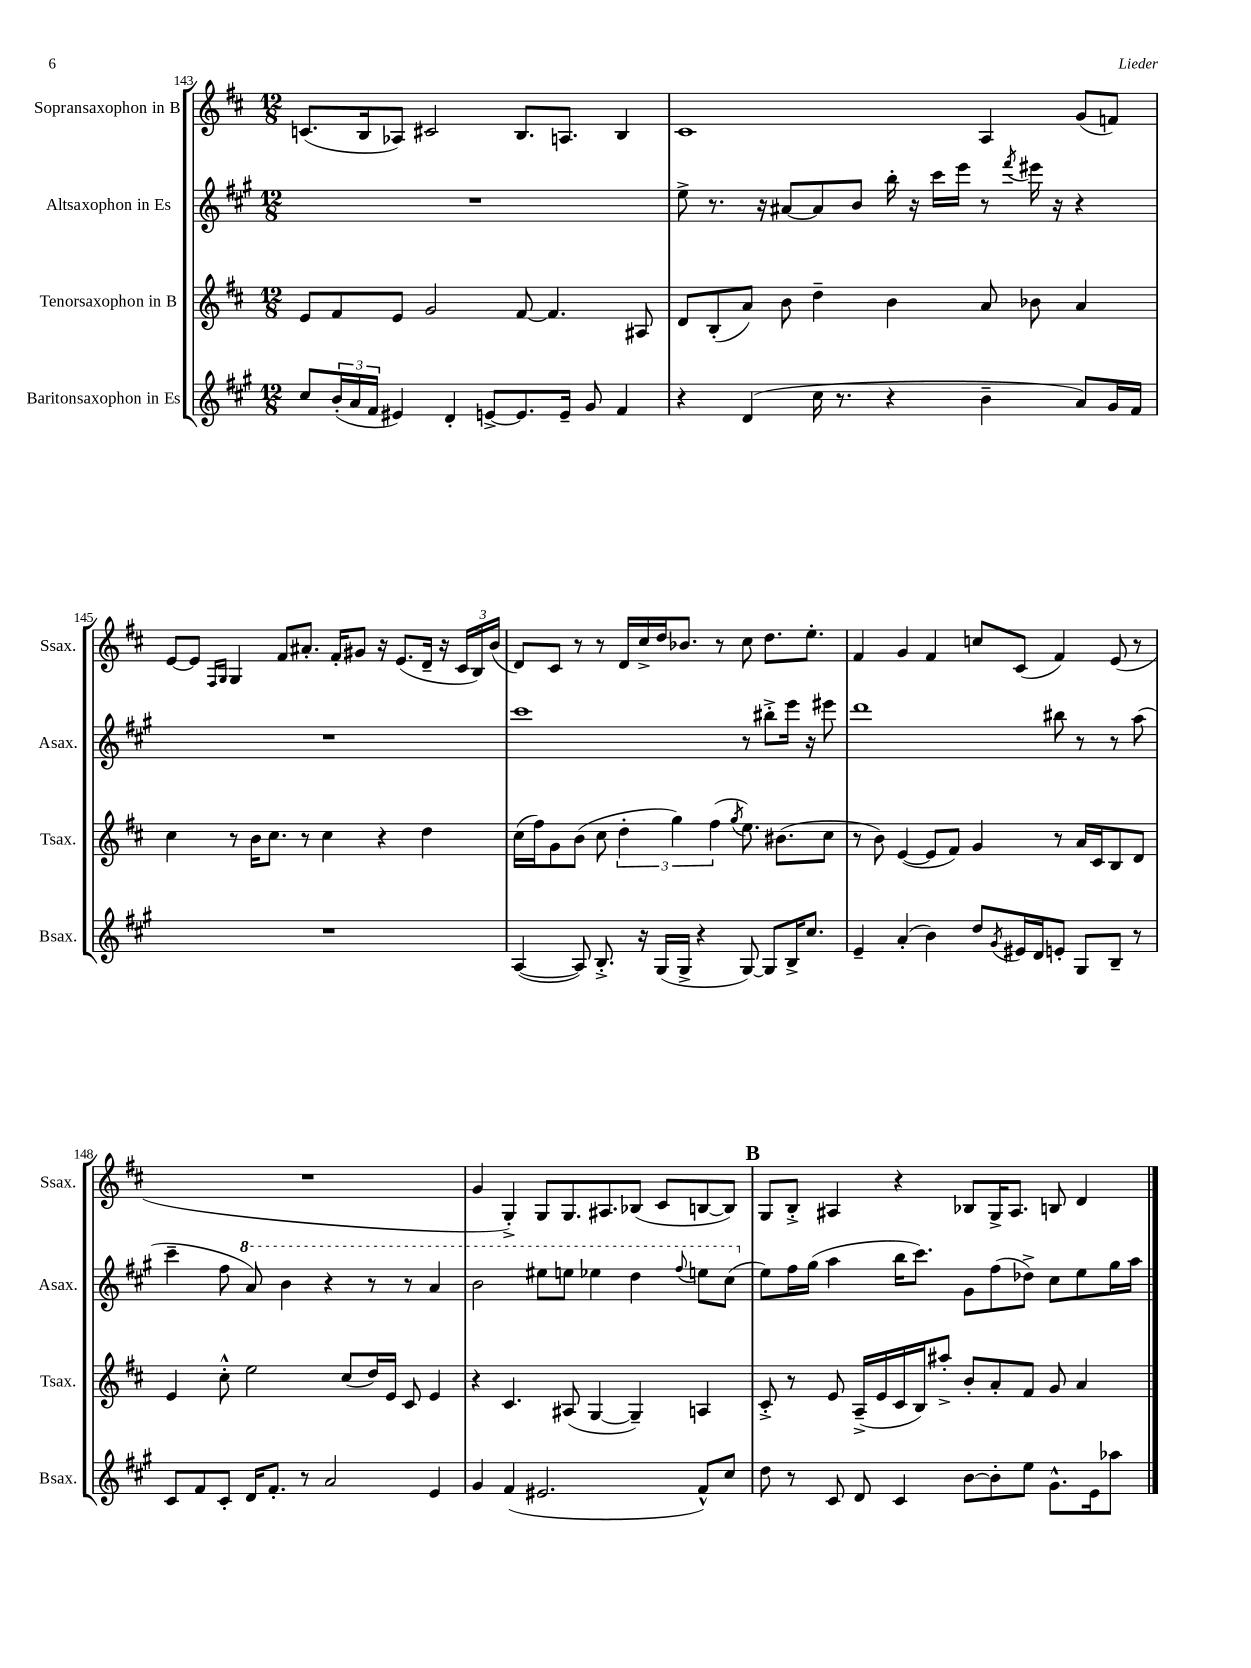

**kern	**kern	**kern	**kern
*part4	*part3	*part2	*part1
*staff4	*staff3	*staff2	*staff1
*I"Baritonsaxophon in Es	*I"Tenorsaxophon in B	*I"Altsaxophon in Es	*I"Sopransaxophon in B
*I'Bsax.	*I'Tsax.	*I'Asax.	*I'Ssax.
*clefG2	*clefG2	*clefG2	*clefG2
*k[f#c#g#]	*k[f#c#]	*k[f#c#g#]	*k[f#c#]
*M12/8	*M12/8	*M12/8	*M12/8
=143	=143	=143	=143
8cc#/L	8e/L	1.r	(8.cn/L
(24b'/L	8f#/	.	.
24a/	.	.	.
.	.	.	16B/k
24f#/JJ	.	.	.
4e#X/)	8e/J	.	8A-X/J)
.	2g/	.	2c#X/
4d'/	.	.	.
[8en^/L	.	.	.
8.e/]	[8f#/	.	8.B/L
.	4.f#/]	.	.
16e~/Jk	.	.	8.An/J
8g#/	.	.	.
4f#/	.	.	4B/
.	8A#X/	.	.
=144	=144	=144	=144
4r	8d/L	8ee^\	1c#
.	(8B'/	8.r	.
(4d/	8a/J)	.	.
.	.	16r	.
.	8b\	[8a#X/L	.
16cc#\	4dd~\	8a#/]	.
8.r	.	.	.
.	.	8b/J	.
4r	4b\	16bb'\	.
.	.	16r	.
.	.	16ccc#\LL	.
.	.	16eee\JJ	.
4b~\	8a/	8r	4A/
.	.	8qfff#/	.
.	8b-X\	16eee#X\	.
.	.	16r	.
8a/L)	4a/	4r	(8g/L
16g#/L	.	.	8fn/J)
16f#/JJ	.	.	.
!!LO:LB:g=z
=145	=145	=145	=145
1.r	4cc#\	1.r	[8e/L
.	.	.	8e/J]
.	.	.	16qqF#/LL
.	.	.	16qqG/JJ
.	8r	.	4G/
.	16b\KL	.	.
.	8.cc#\J	.	.
.	.	.	8f#/L
.	8r	.	8.a#X'/J
.	4cc#\	.	.
.	.	.	16f#'/KL
.	.	.	8g#X/J
.	4r	.	16r
.	.	.	(8.e/L
.	4dd\	.	16d~/Jk
.	.	.	16r
.	.	.	24c#/LL
.	.	.	24B/)
.	.	.	(24b/JJ
=146	=146	=146	=146
([4A/	(16cc#\LL	1ccc#	8d/L)
.	16ff#\J)	.	.
.	8g\	.	8c#/J
8A/])	(8b\J	.	8r
8.B'^/	8cc#\	.	8r
.	6dd'\	.	16d/LL
16r	.	.	16cc#^/
(16G#/LL	.	.	16dd/J
.	6gg\)	.	.
16G#^/JJ	.	.	8.b-X/J
4r	.	.	.
.	(6ff#\	.	.
.	.	.	8r
.	8qgg/	.	.
[8G#/)	8.ee\)	8r	8cc#\
8G#/L]	.	8bb#X'^\L	8.dd\L
.	(8.b#X\L	.	.
16B^/K	.	16eee\Jk	.
8.cc#/J	.	16r	8.ee'\J
.	8cc#\J	8eee#X\	.
=147	=147	=147	=147
4e~/	8r	1ddd	4f#/
.	8b\)	.	.
(4a'/	([4e/	.	4g/
4b\)	8e/L]	.	4f#/
.	8f#/J)	.	.
8dd/L	4g/	.	8ccn/L
8qg#/	.	.	.
16e#X/L	.	.	(8c#/J
16d/J	.	.	.
8en'/J	8r	8bb#X\	4f#/)
8G#/L	16a/LL	8r	.
.	16c#/J	.	.
8B~/J	8B/	8r	(8e/
8r	8d/J	(8aa\	8r
!!LO:LB:g=z
=148	=148	=148	=148
8c#/L	4e/	4ccc#~\	1.r
8f#/	.	.	.
8c#'/J	8cc#'^^\	8ff#\	.
*	*	*8va	*
16d/KL	2ee\	8aa/)	.
8.f#'/J	.	.	.
.	.	4bb\	.
8r	.	.	.
2a/	.	4r	.
.	(8cc#/L	.	.
.	16dd/L)	8r	.
.	16e/JJ	.	.
.	8c#/	8r	.
4e/	4e/	4aa/	.
=149	=149	=149	=149
4g#/	4r	2bb\	4g/
(4f#/	4.c#/	.	4G'^/)
2.e#X/	.	8eee#X\L	8G/L
.	(8A#X/	8eeen\J	8.G/
.	[4G/	4eee-X\	.
.	.	.	8.A#X/
.	4G~/])	4ddd\	(8B-X/J
.	.	.	8c#/L
.	.	8qqfff#/	.
8f#^^/L)	4An/	8eeen\L	[8Bn/
8cc#/J	.	(8ccc#\J	8B/J])
!!LO:REH:place=s1:t=B
=150	=150	=150	=150
*	*	*X8va	*
8dd\	8c#'^/	8ee\L)	8G/L
8r	8r	16ff#\L	8B'^/J
.	.	(16gg#\JJ	.
8c#/	8e/	4aa\	4A#X/
8d/	(16A~^/LL	.	.
.	16e/	.	.
4c#/	16c#/	16bb\KL	4r
.	16B/J)	8.ccc#\J)	.
.	8aa#X'^/J	.	.
[8b\L	8b'/L	8g#\L	8B-X/L
8b'\]	8a'/	(8ff#\	16G^/K
.	.	.	8.A#/J
8ee\J	8f#/J	8dd-X^\J)	.
8.g#^^\L	8g/	8cc#\L	8Bn/
.	4a/	8ee\	4d/
16e\k	.	.	.
8aa-X\J	.	16gg#\L	.
.	.	16aa\JJ	.
==	==	==	==
*-	*-	*-	*-
